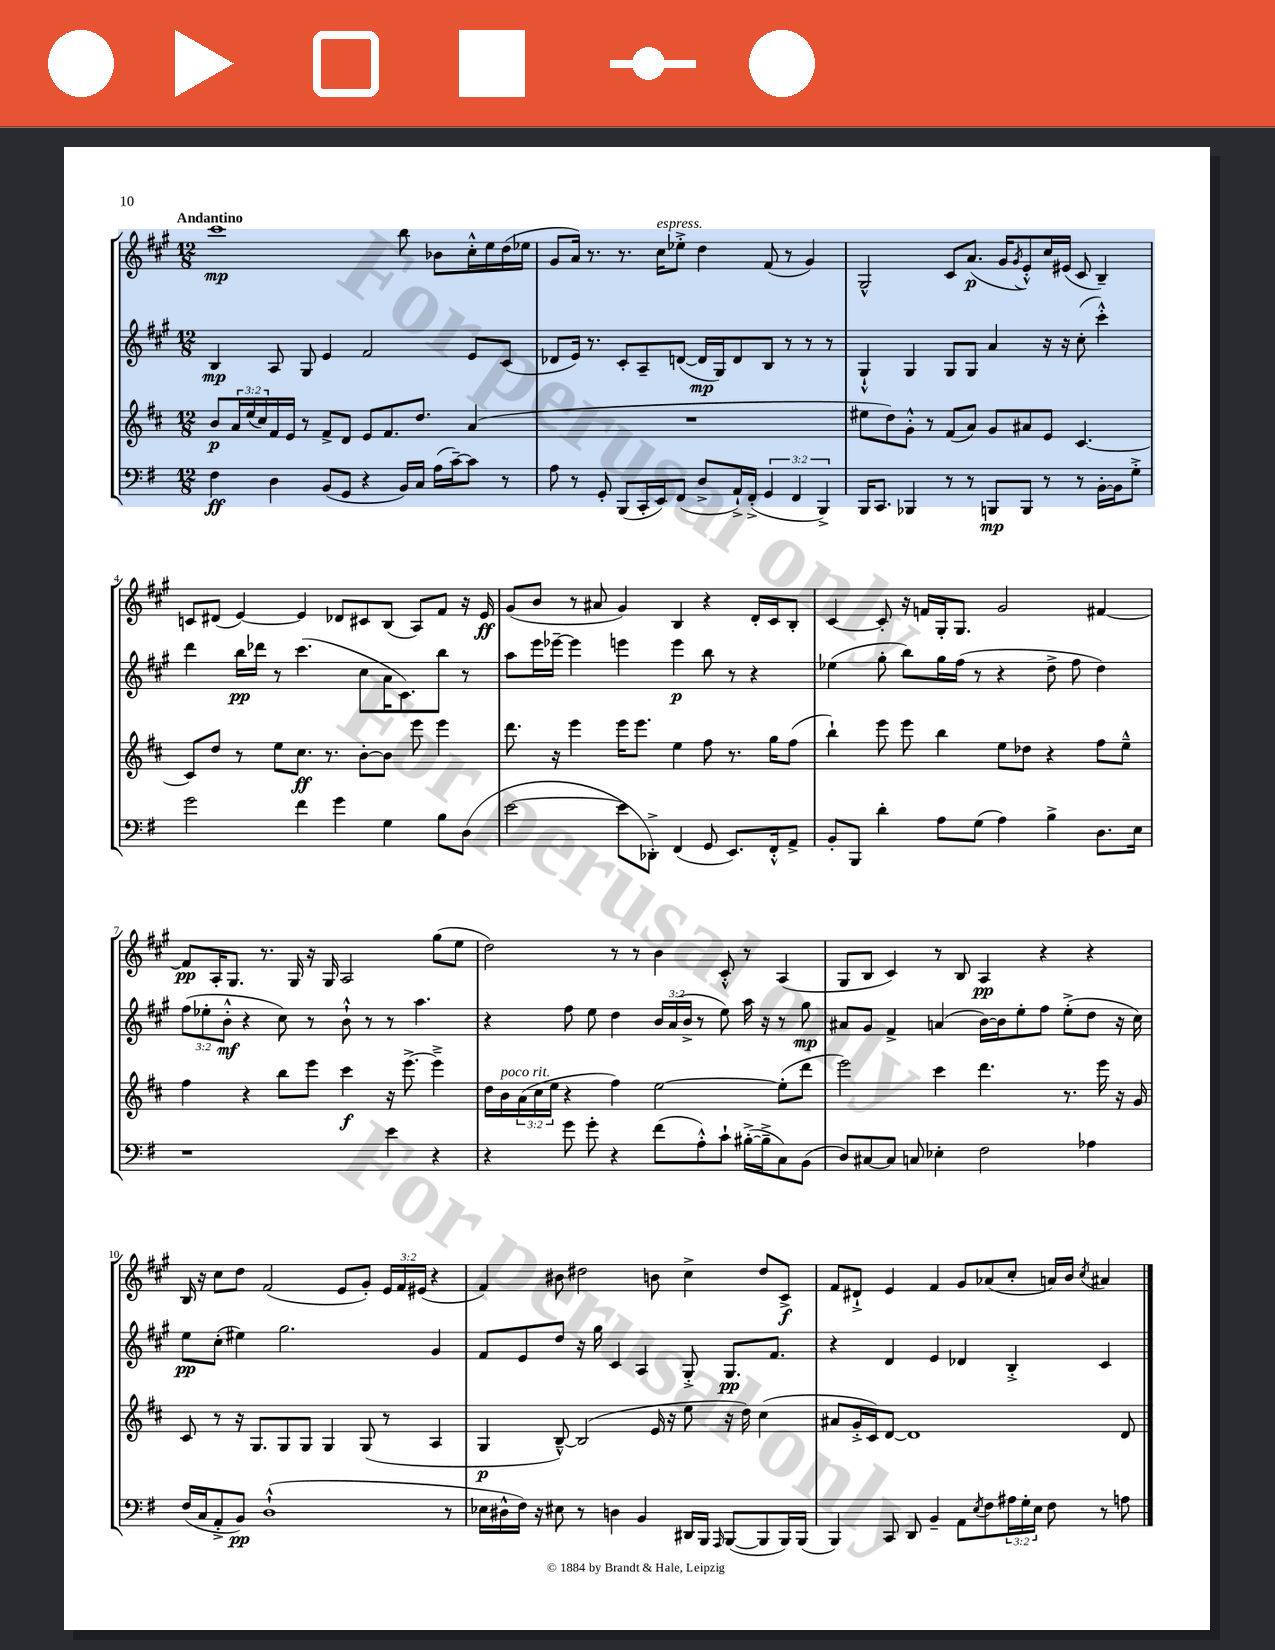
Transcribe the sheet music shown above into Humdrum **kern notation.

**kern	**kern	**kern	**kern
*staff4	*staff3	*staff2	*staff1
*clefF4	*clefG2	*clefG2	*clefG2
*k[f#]	*k[f#c#]	*k[f#c#g#]	*k[f#c#g#]
*M12/8	*M12/8	*M12/8	*M12/8
4F#	8b	4B	1ccc#
.	24a	.	.
.	(24ee	.	.
.	24cc#)	.	.
4D	16f#	8A	.
.	16e	.	.
.	8r	8G#	.
(8BB	8f#^	4e	.
8GG	8d	.	.
4r	8e	2f#	.
.	8.f#	.	.
16BB)	.	.	8bb
16C	8.dd	.	.
(16A	.	.	8b-
[16c~)	.	.	.
8c]	(4a	8e	16cc#'^^
.	.	.	16ee
8r	.	(8c#	(16dd
.	.	.	16ee-
=	=	=	=
8A	1.r	8d-	8g#
8r	.	16e)	16a)
.	.	8.r	8.r
8GG'	.	.	.
(8BBB	.	8c#'	8.r
16CC'	.	8A~	.
16EE)	.	.	16cc#
(8FF#	.	([8d	8ee-'^
8D^	.	16d]	4dd
.	.	16G#)	.
16AA`^)	.	8d	.
(16FF#'^	.	.	.
6GG	.	8B	(8f#
.	.	8r	8r
6FF#	.	.	.
.	.	8r	4g#)
6BBB^)	.	.	.
.	.	8r	.
=	=	=	=
16BBB	8ee#	4G#`^^	2G#^^
8.CC	.	.	.
.	8dd)	.	.
4BBB-	8g'^^	4G#	.
.	8r	.	.
8r	(8f#	8G#	8c#
8r	8a)	8G#	(8.a
8BBB	8g	4a	.
.	.	.	16g#
.	.	.	8qg#
8BBB	8a#	.	8e'^^)
8r	8e	16r	16cc#
.	.	16r	(16e#
8r	[4.c#	(8cc#'	8c#
[16BB'	.	4ccc#'^^)	4B~)
16BB]	.	.	.
8G'^	.	.	.
=	=	=	=
2g	8c#]	4ddd	8c
.	8dd	.	(8d#
.	8r	16bb	[4e)
.	.	16ddd-	.
.	8ee	8r	.
4f#	8.cc#	(4.ccc#	4e]
.	8.r	.	.
4g	.	.	8d-
.	[8b'	8cc#	8c#
4G	8b]	16a	(8B
.	.	8.c#)	.
.	8eee	.	8A)
8B	4eee	8bb	8f#
(8D	.	8r	16r
.	.	.	16e
=	=	=	=
[2e	8.ddd	8aa	(8g#
.	.	16eee	8b
.	16r	[16eee-~	.
.	4eee	4eee-]	8r
.	.	.	8a#
8e]	16eee	4eee	4g#)
.	8.eee	.	.
8DD-'^)	.	.	.
(4FF#	4ee	4eee	4B
8GG	8ff#	8bb	4r
8.EE)	8.r	8r	.
.	.	4r	16d'
16FF#'^^	16gg	.	16c#
8AA^	(8ff#	.	8B'
=	=	=	=
8BB'	4bb`)	(4ee-	[4c#
8BBB	.	.	.
4d'	8eee	8gg#'	8c#']
.	8eee	8bb)	16r
.	.	.	16f
8A	4bb	16gg#	16G#'
.	.	(16ff#	8.G#
(8G	.	8r	.
4A)	8ee	4r	2g#
.	8dd-	.	.
4B^	4r	8dd^	.
.	.	8ff#	.
8.D	8ff#	4dd)	[4f#
.	8ee~^^	.	.
16E	.	.	.
=	=	=	=
1r	4ff#	(12ff#	8f#]
.	.	12ee-'	.
.	.	.	16A'
.	.	12b'^^	.
.	.	.	8.G#
.	4r	4r	.
.	.	.	8.r
.	8bb	8cc#)	.
.	.	.	16G#
.	8eee	8r	16r
.	.	.	16G#
.	4ccc#	8b`^^	2A
.	.	8r	.
4e	16r	8r	.
.	[8.eee^	.	.
.	.	4.aa	.
4r	4eee~^]	.	(8gg#
.	.	.	8ee
=	=	=	=
4r	16dd	4r	2dd)
.	16b	.	.
.	(24a	.	.
.	24cc#	.	.
.	24ee	.	.
8g	4r	8ff#	.
8g'	.	8ee	.
4r	4ff#)	4dd	8r
.	.	.	8r
(8f#	[2ee	24b	4b
.	.	(24a	.
.	.	24b^	.
8A'^^)	.	8r	.
8c`	.	8ee)	8c#'^^
([16B#'^	.	16aa	8r
16B#~^]	.	16r	.
8C)	(8ee']	8r	(4A
(8BB	8ddd	8gg#	.
=	=	=	=
8D)	2eee)	8a#	8G#
[8C#	.	8g#	8B
8C#]	.	4f#^	4c#)
8C	.	.	.
4E-'	4ccc#	(4a	8r
.	.	.	8B
2F#	4.ddd	[16b)	4A
.	.	16b]	.
.	.	8ee'	.
.	.	8ff#	4r
.	8.r	(8ee'^	.
4A-	.	8dd	4r
.	16eee	.	.
.	16r	16r	.
.	16g	16cc#)	.
=	=	=	=
(16F#	8c#	8ee	16B
16C	.	.	16r
8AA'^	8r	(8cc#'	8cc#
8BB)	16r	4ee#)	8dd
.	8.G	.	.
(1D`^^	.	.	(2f#
.	8G	2.gg#	.
.	8G	.	.
.	4G	.	.
.	.	.	8e
.	(8G	.	8g#')
.	8r	.	24e
.	.	.	24f#
.	.	.	(24e#
.	4A	4g#	4r
8r	.	.	.
=	=	=	=
16E-	4G	8f#	4f#)
16D#^^	.	.	.
16F#)	.	8e	.
16r	.	.	.
8E#	[8B~^^)	8dd	8b#
8r	(2B]	16r	2dd#
.	.	16gg#	.
4D	.	4c#	.
4BB	.	4A	.
.	16e	.	8b
.	16r	.	.
16DD#	8ee	8G#'^	4cc#^
16BBB	.	.	.
16qqAAA	.	.	.
([8BBB	16r	8.G#	.
.	16dd)	.	.
8BBB]	(4cc#	.	8dd#
.	.	8.f#	.
16BBB)	.	.	8c#^
(16BBB	.	.	.
=	=	=	=
4BBB)	8a#	4r	8f#
.	16g'^	.	8d#`^
.	16c#)	.	.
8CC	[8d	4d	4e
8DD	1d]	.	.
4BB~	.	4e	4f#
8AA	.	4d-	8g#
8qE	.	.	.
8F#	.	.	(8a-
24A#	.	4B'^	8cc#'
24G'	.	.	.
24E	.	.	.
8F#	.	.	16a)
.	.	.	16b
.	.	.	8qcc#
8r	.	4c#	4a#
8A	8d	.	.
==	==	==	==
*-	*-	*-	*-
